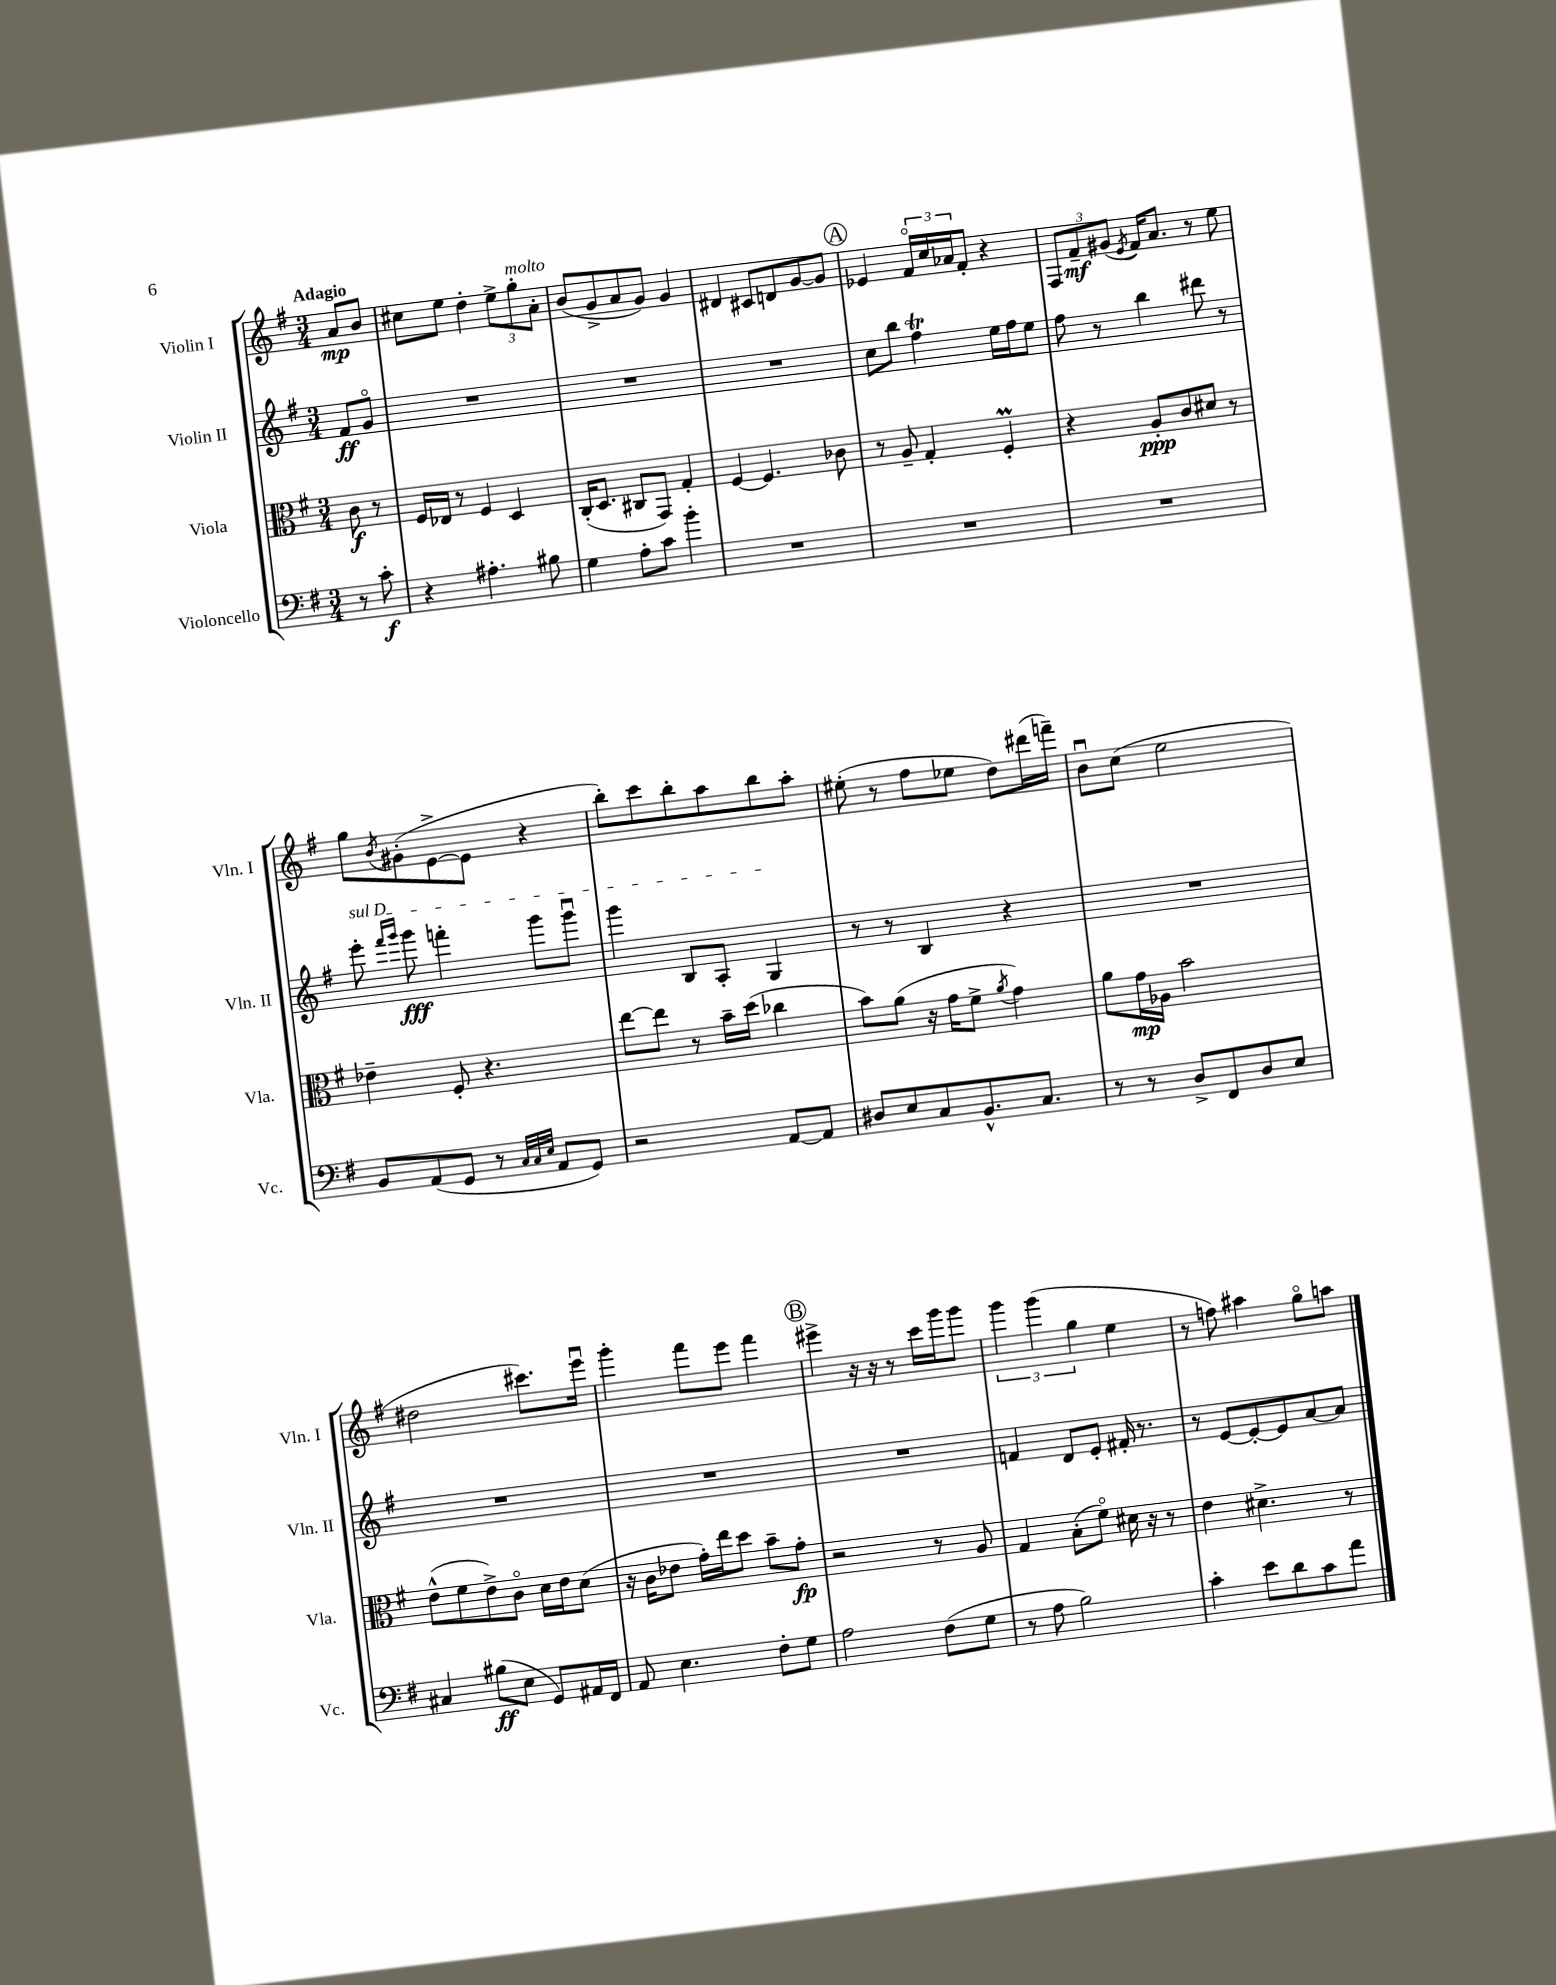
<<
\new StaffGroup <<
\new Staff = "s0" \with { instrumentName = "Violin I" shortInstrumentName = "Vln. I" } {
    \clef treble \key g \major \numericTimeSignature \time 3/4 \partial 4 \tempo "Adagio"
    a'8\mp b'8 |
    cis''8 e''8 d''4-. \tuplet 3/2 { e''8-> g''8-.^\markup { \italic "molto" } a'8-. } |
    b'8( g'8-> a'8 g'8) g'4 |
    dis'4 cis'8 d'8 g'8~ g'8 |
    \mark \markup { \circle "A" } ees'4 \tuplet 3/2 { fis'16\flageolet c''16 aes'16 } fis'8-. r4 |
    \tuplet 3/2 { fis8 fis'8--\mf gis'8( } \acciaccatura { e'8 } fis'16) a'8. r8 e''8 |
    g''8 \acciaccatura { b'8 } gis'8-.( e'8~-> e'8 r4 |
    b''8-.) c'''8 b''8-. a''8 b''8 a''8-. |
    eis''8-.( r8 fis''8 ees''8 d''8) dis'''16( f'''16--) |
    b'8\downbow c''8( e''2 |
    dis''2 cis'''8.) e'''16\downbow |
    g'''4-. fis'''8 e'''8 fis'''4 |
    \mark \markup { \circle "B" } eis'''4-> r16 r16 r8 c'''16 g'''16 g'''8 |
    \tuplet 3/2 { g'''4 g'''4( g''4 } e''4 |
    r8 f''8) ais''4 g''8\flageolet a''8 \bar "|." |
}
\new Staff = "s1" \with { instrumentName = "Violin II" shortInstrumentName = "Vln. II" } {
    \clef treble \key g \major \numericTimeSignature \time 3/4 \partial 4
    fis'8\ff g'8\flageolet |
    R2. |
    R2. |
    R2. |
    \mark \markup { \circle "A" } c''8 b''8 fis''4\trill e''16 fis''16 e''8 |
    fis''8 r8 b''4 dis'''8 r8 |
    \once \override TextSpanner.bound-details.left.text = \markup { \italic "sul D" } e'''8-.\startTextSpan \grace { fis'''16 g'''16 } g'''8\fff f'''4-. g'''8 g'''8\downbow |
    g'''4 b8 a8-. g4\stopTextSpan |
    r8 r8 b4 r4 |
    R2. |
    R2. |
    R2. |
    \mark \markup { \circle "B" } R2. |
    f'4 d'8 e'8-. fis'16-. r8. |
    r8 e'8~ e'8~-. e'8 a'8~ a'8 \bar "|." |
}
\new Staff = "s2" \with { instrumentName = "Viola" shortInstrumentName = "Vla." } {
    \clef alto \key g \major \numericTimeSignature \time 3/4 \partial 4
    c'8\f r8 |
    fis16 ees16 r8 fis4 d4 |
    c16-.( d8. cis8 g,8) g4-. |
    fis4~ fis4. ces'8 |
    \mark \markup { \circle "A" } r8 a8-- g4-. fis4-.\prall |
    r4 a8-.\ppp c'8 dis'8 r8 |
    ees'4-- fis8-. r4. |
    e''8~ e''8 r8 b'16-- d''16( ces''4 |
    b'8) a'8( r16 g'16 fis'8-> \acciaccatura { a'8 } g'4) |
    a'8 g'16\mp aes16 b'2 |
    e'8-^( fis'8 e'8->) c'8\flageolet d'16 e'16 d'8( |
    r16 c'16 ees'8 g'16-.) e''16 d''8 b'8-- g'8-.\fp |
    \mark \markup { \circle "B" } r2 r8 a8 |
    g4 b8-.( fis'8\flageolet) dis'16 r16 r8 |
    e'4 dis'4.-> r8 \bar "|." |
}
\new Staff = "s3" \with { instrumentName = "Violoncello" shortInstrumentName = "Vc." } {
    \clef bass \key g \major \numericTimeSignature \time 3/4 \partial 4
    r8 c'8-.\f |
    r4 ais4.-. bis8 |
    g4 a8-. c'8 b'4-. |
    R2. |
    \mark \markup { \circle "A" } R2. |
    R2. |
    b,8 a,8( g,8 r8 \grace { c32 c32 e32 } a,8 g,8) |
    r2 a,8~ a,8 |
    dis8 e8 c8 b,8.-^ c8. |
    r8 r8 d8-> fis,8 d8 e8 |
    cis4 bis8\ff( e8 g,8) ais,16 fis,16 |
    a,8 e4. fis8-. g8 |
    \mark \markup { \circle "B" } a2 fis8( g8 |
    r8 a8 b2) |
    c'4-. e'8 d'8 c'8 a'8 \bar "|." |
}
>>
>>
\layout { \context { \Score \remove "Bar_number_engraver" } }
